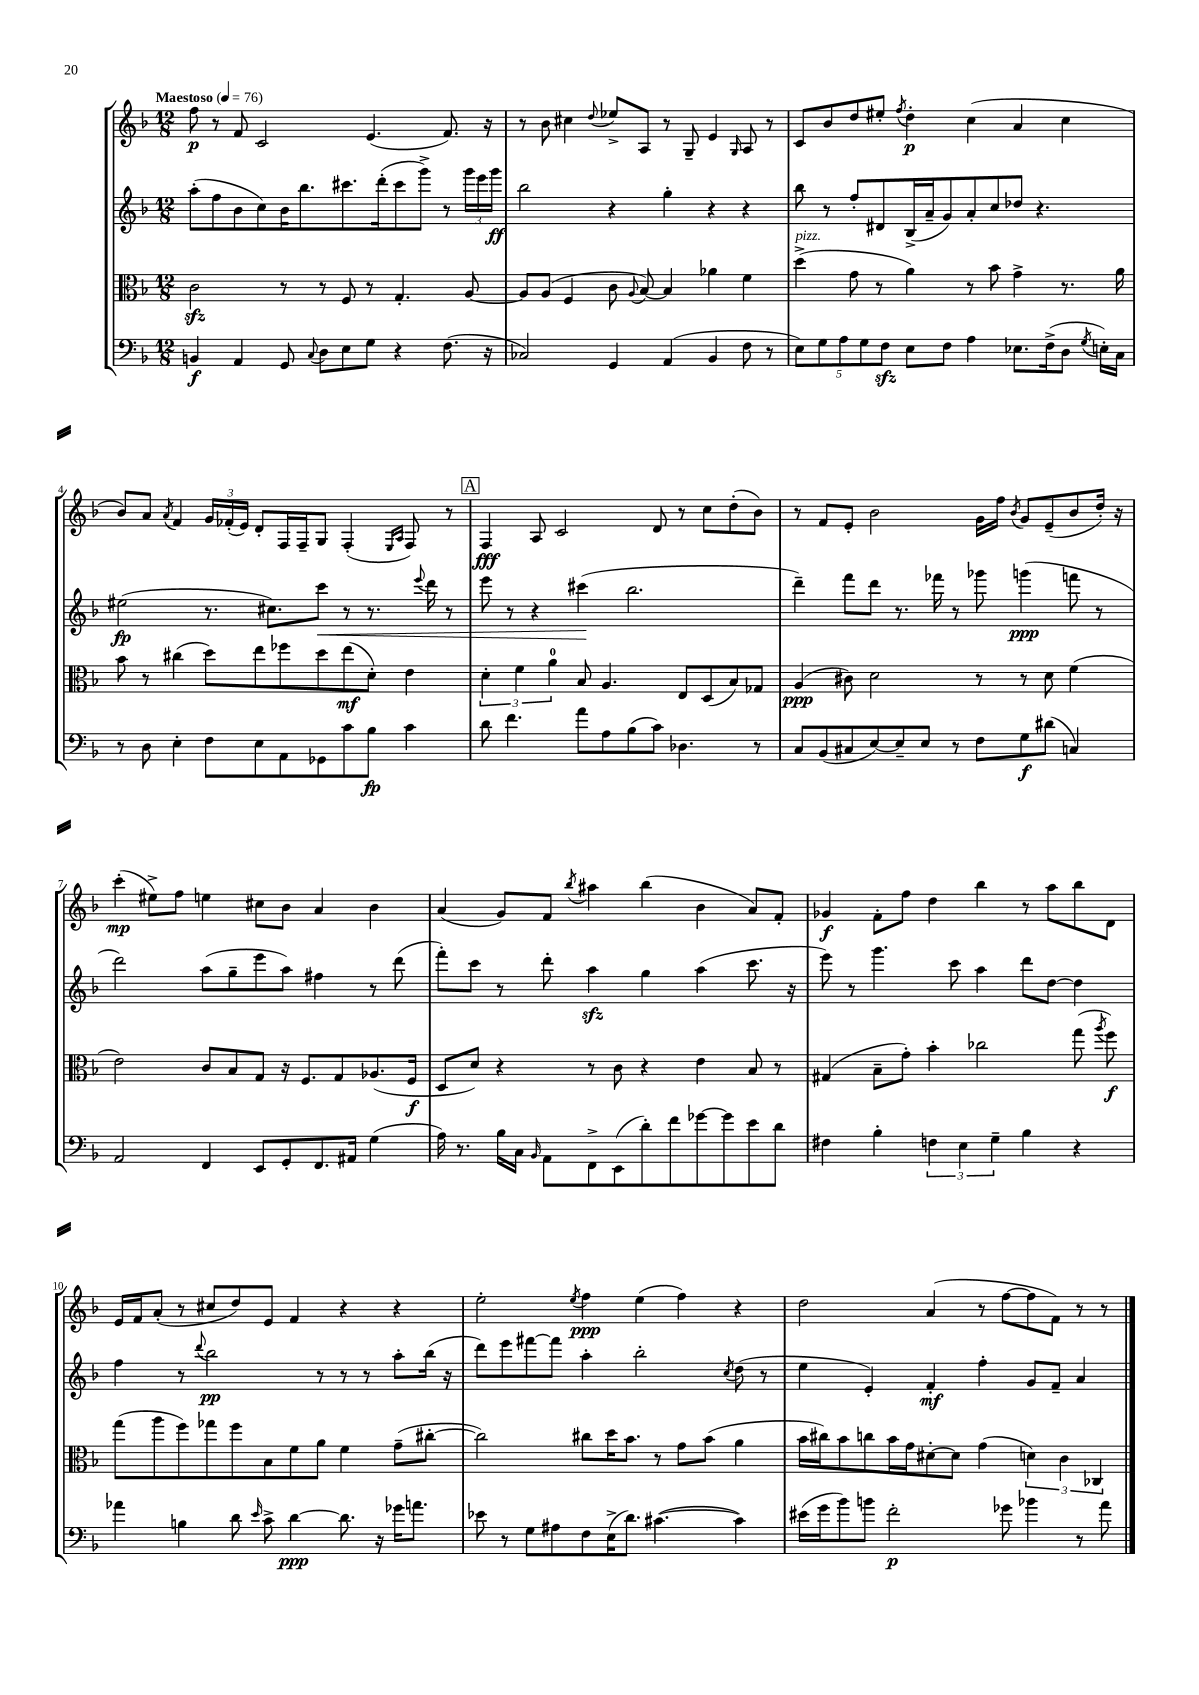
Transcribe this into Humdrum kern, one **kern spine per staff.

**kern	**kern	**kern	**kern
*staff4	*staff3	*staff2	*staff1
*clefF4	*clefC3	*clefG2	*clefG2
*k[b-]	*k[b-]	*k[b-]	*k[b-]
*M12/8	*M12/8	*M12/8	*M12/8
*MM76	*MM76	*MM76	*MM76
4BB	2c	(8aa'	8ff
.	.	8ff	8r
4AA	.	8b-	8f
.	.	8cc)	2c
8GG	8r	16b-	.
.	.	8.bb-	.
8qqC	.	.	.
8D	8r	.	.
8E	8F	8.ccc#	.
8G	8r	.	(4.e
.	.	(16ddd'	.
4r	4.G'	8ccc#	.
.	.	8ggg^)	.
(8.F	.	8r	8.f)
.	[8A	24ggg	.
.	.	24eee	.
16r	.	.	16r
.	.	24ggg	.
=	=	=	=
2C-)	8A]	2bb-	8r
.	(8A	.	8b-
.	4F	.	4cc#
.	.	.	8qqdd
4GG	8c	4r	8ee-^
.	8qqA	.	.
.	[8B-)	.	8A
(4AA	4B-]	4gg'	8r
.	.	.	8G~
4BB-	4a-	4r	4e
.	.	.	16qqG
8F	4f	4r	8A
8r	.	.	8r
=	=	=	=
10E)	(4dd^	8bb-	8c
10G	.	.	.
.	.	8r	8b-
10A	.	.	.
.	8g	8ff'	8dd
10G	.	.	.
.	8r	8d#	8ee#'
10F	.	.	.
.	.	.	8qff
8E	4a)	(16B-^	4dd'
.	.	16a~	.
8F	.	8g)	.
4A	8r	8a'	(4cc
.	8b-	8cc	.
8.E-	4g^	8dd-	4a
.	.	4.r	.
(16F^	.	.	.
8D	8.r	.	4cc
8qG	.	.	.
16E')	.	.	.
16C	16a	.	.
=	=	=	=
8r	8b-	(2ee#	8b-)
8D	8r	.	8a
.	.	.	8qa
4E'	(4cc#	.	4f
8F	8dd)	8.r	24g
.	.	.	(24f-'
.	.	.	24e)
8E	8ee	.	8d'
.	.	8.cc#)	.
8AA	8ff-	.	16F
.	.	.	16F~
8GG-	8dd	8ccc	8G
8c	(8ee	8r	(4F'
8B-	8d')	8.r	.
.	.	.	16qqE
.	.	.	16qqA
4c	4e	.	8F)
.	.	8qqeee	.
.	.	16ddd	.
.	.	8r	8r
=	=	=	=
8d	6d'	8eee	4F
4.f	.	8r	.
.	6f	.	.
.	.	4r	8A
.	6a	.	.
.	.	.	2c
8a	8B-	(4ccc#	.
8A	4.A	.	.
(8B-	.	2.bb-	.
8c)	.	.	8d
4.D-	8E	.	8r
.	(8D	.	8cc
.	8B-)	.	(8dd'
8r	8G-	.	8b-)
=	=	=	=
8C	(4A	4ddd~)	8r
(8BB-	.	.	8f
8C#	8c#)	8fff	8e'
[8E)	2d	8ddd	2b-
8E~]	.	8.r	.
8E	.	.	.
.	.	16fff-	.
8r	.	8r	.
8F	8r	8ggg-	16g
.	.	.	16ff
.	.	.	8qb-
8G	8r	(4ggg	8g
(8d#	8d	.	(8e~
4C)	(4f	8fff	8b-
.	.	8r	16dd')
.	.	.	16r
=	=	=	=
2AA	2e)	2ddd)	(4ccc'
.	.	.	8ee#^)
.	.	.	8ff
4FF	8c	(8aa	4ee
.	8B-	8gg~	.
8EE	8G	8eee	8cc#
8GG'	16r	8aa)	8b-
.	8.F	.	.
8.FF	.	4ff#	4a
.	8G	.	.
16AA#	.	.	.
(4G	(8.A-	8r	4b-
.	.	(8ddd	.
.	16F	.	.
=	=	=	=
16A)	8D	8fff')	(4a
8.r	.	.	.
.	8d)	8ccc	.
16B-	4r	8r	8g)
16C	.	.	.
16qqBB-	.	.	.
8AA	.	8ddd'	8f
.	.	.	8qbb-
8FF^	8r	4aa	4aa#
(8EE	8c	.	.
8d')	4r	4gg	(4bb-
8f	.	.	.
[8g-	4e	(4aa	4b-
8g-]	.	.	.
8e	8B-	8.ccc	8a)
8d	8r	.	8f'
.	.	16r	.
=	=	=	=
4F#	(4G#	8eee)	4g-
.	.	8r	.
4B-'	8B-~	4.ggg	8f'
.	8g')	.	8ff
6F	4b-'	.	4dd
.	.	8ccc	.
6E	.	.	.
.	2cc-	4aa	4bb-
6G~	.	.	.
4B-	.	8ddd	8r
.	.	[8dd	8aa
4r	(8gg	4dd]	8bb-
.	8qaa	.	.
.	8ff)	.	8d
=	=	=	=
4a-	(8gg	4ff	16e
.	.	.	16f
.	8aa	.	(8a'
4B	8ff)	8r	8r
.	.	8qqddd	.
.	8gg-	2bb-	8cc#
8d	8ff	.	8dd)
16qqe	.	.	.
8c^	8B-	.	8e
[4d	8f	.	4f
.	8a	8r	.
8.d]	4f	8r	4r
.	.	8r	.
16r	.	.	.
16g-	(8g~	8aa'	4r
8.a	.	.	.
.	[8cc#'	(16bb-	.
.	.	16r	.
=	=	=	=
8e-	2cc#])	8ddd)	2ee'
8r	.	8eee	.
8G	.	[8fff#	.
8A#	.	8fff#]	.
.	.	.	8qee
8F	8cc#	4aa'	4ff
(16E^	16dd	.	.
8.d)	8.b-	.	.
.	.	2bb-'	(4ee
([4.c#	8r	.	.
.	8g	.	4ff)
.	(8b-	.	.
.	.	8qcc	.
4c#])	4a	(8dd	4r
.	.	8r	.
=	=	=	=
(16e#	16b-	4ee	2dd
16g	16cc#)	.	.
8b-)	8b-	.	.
8b	8cc	4e')	.
2f'	16b-	.	.
.	16g	.	.
.	[8d#'	4f'	(4a
.	8d#]	.	.
.	(4g	4ff'	8r
8g-	.	.	[8ff
4b-	6d)	8g	8ff]
.	.	8f~	8f)
.	6c	.	.
8r	.	4a	8r
.	6C-	.	.
8a	.	.	8r
==	==	==	==
*-	*-	*-	*-
